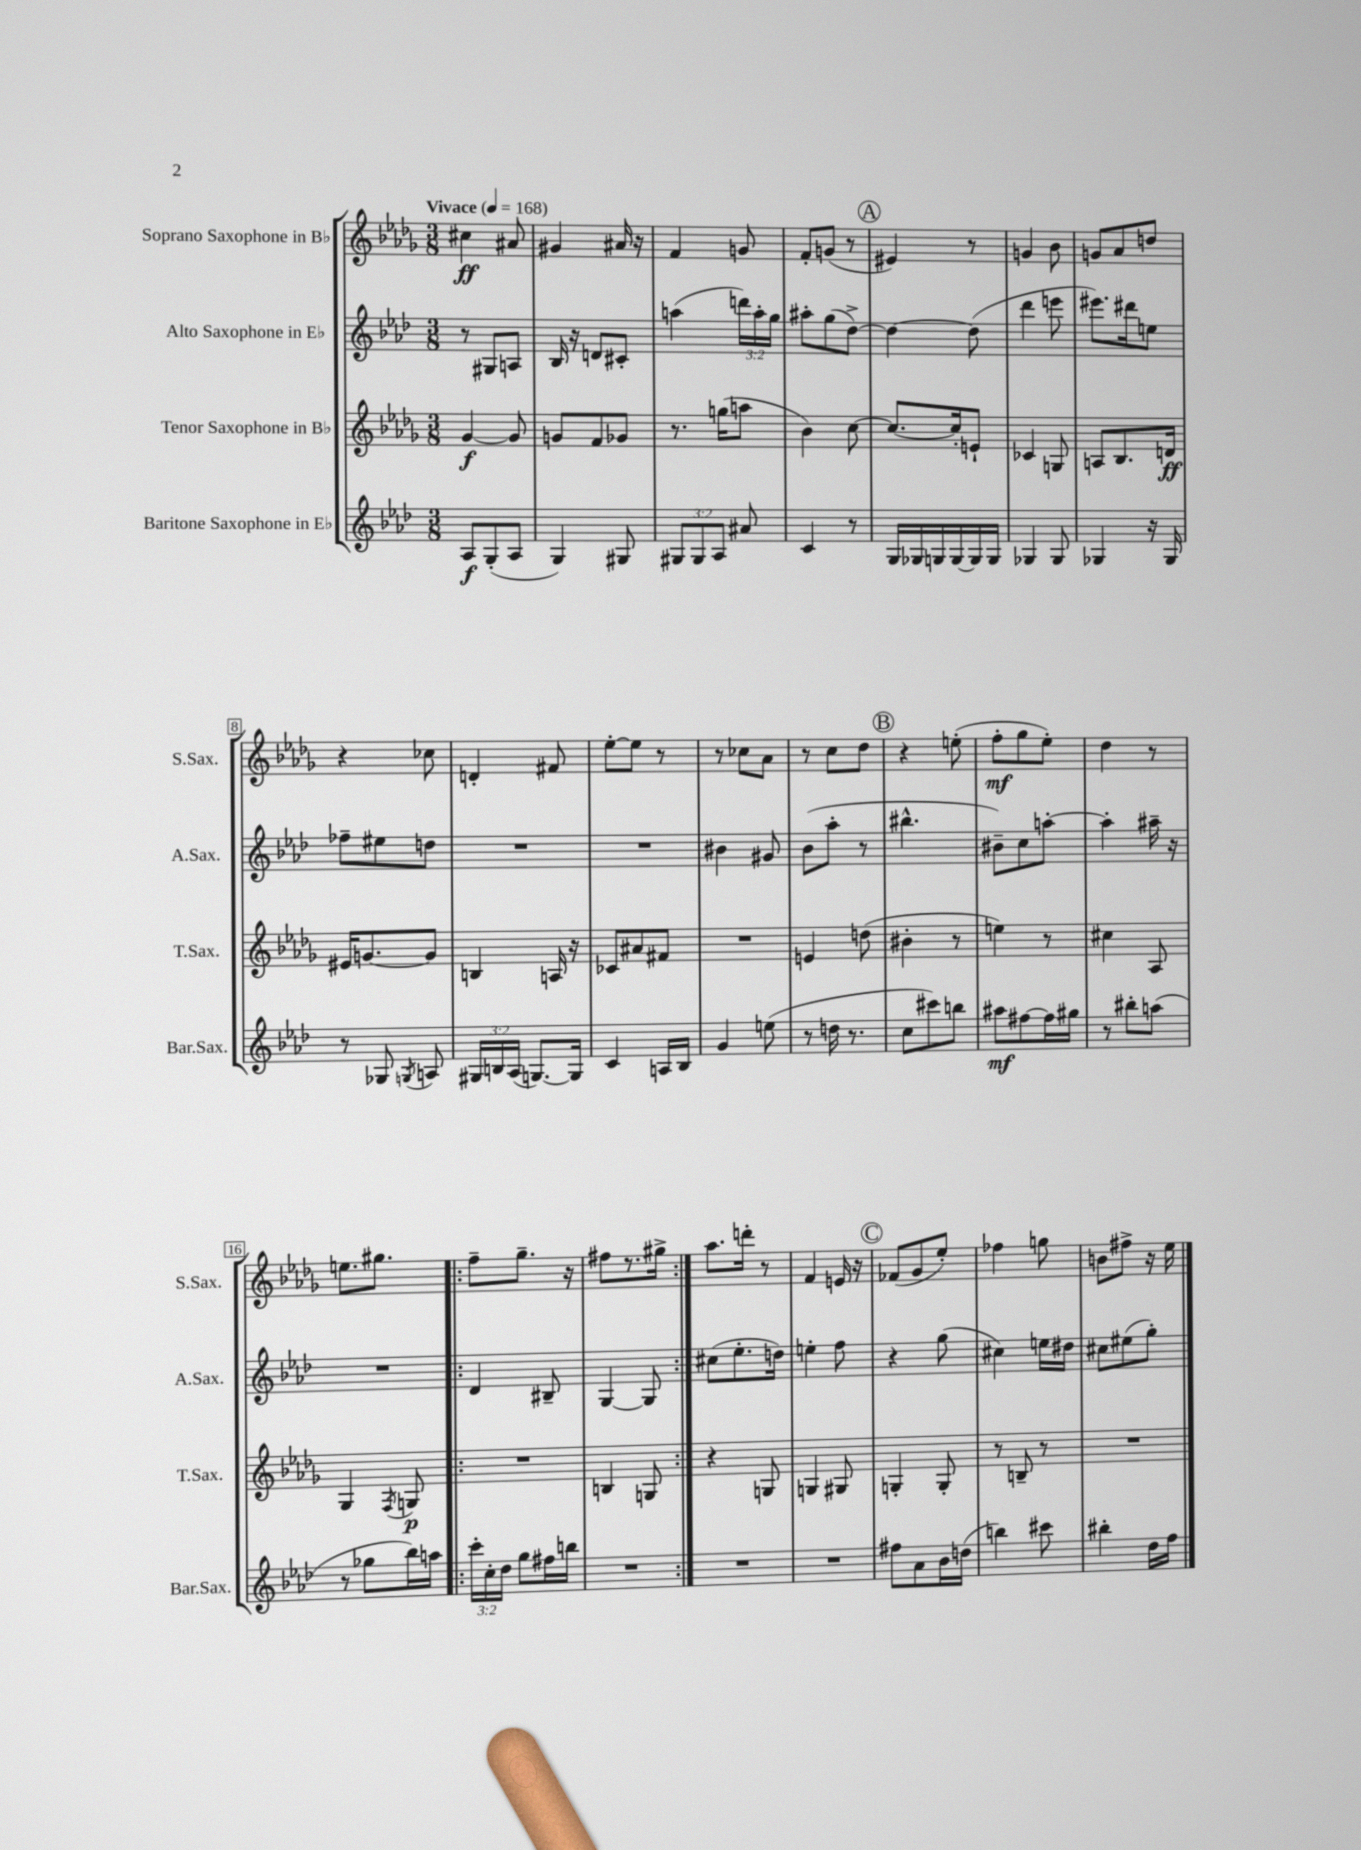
<<
\new StaffGroup <<
\new Staff = "s0" \with { instrumentName = "Soprano Saxophone in Bb" shortInstrumentName = "S.Sax." } {
    \clef treble \key des \major \numericTimeSignature \time 3/8 \tempo "Vivace" 4 = 168
    \autoBeamOff cis''4\ff ais'8 |
    gis'4 ais'16 r16 |
    f'4 g'8 |
    f'8[-. g'8]( r8 |
    \mark \markup { \circle "A" } eis'4) r8 |
    g'4 bes'8 |
    g'8[ aes'8 d''8] |
    r4 ces''8 |
    d'4-. fis'8 |
    ees''8[~-. ees''8] r8 |
    r8 ces''8[ aes'8] |
    r8 c''8[ des''8] |
    \mark \markup { \circle "B" } r4 e''8-.( |
    f''8[-.\mf ges''8 ees''8]-.) |
    des''4 r8 |
    e''8.[ gis''8.] |
    \repeat volta 2 { f''8[-- ges''8.]-- r16 |
    fis''8[ r8. gis''16]-> | }
    aes''8.[ d'''16]-. r8 |
    f'4 e'16 r16 |
    \mark \markup { \circle "C" } fes'8[( ges'8 ees''8]-.) |
    fes''4 g''8 |
    b'8[ fis''8]-> r16 ees''16 \bar "|." |
}
\new Staff = "s1" \with { instrumentName = "Alto Saxophone in Eb" shortInstrumentName = "A.Sax." } {
    \clef treble \key aes \major \numericTimeSignature \time 3/8 \override Staff.TupletNumber.text = #tuplet-number::calc-fraction-text
    \autoBeamOff r8 gis8[ a8] |
    bes16 r16 d'8[ cis'8]-. |
    a''4( \tuplet 3/2 { d'''16[) a''16-. g''16] } |
    ais''8[-. g''8( des''8]~->) |
    \mark \markup { \circle "A" } des''4~ des''8( |
    des'''4 e'''8 |
    eis'''8.[) dis'''16 e''8] |
    fes''8[-- eis''8 d''8] |
    R4. |
    R4. |
    bis'4 gis'8 |
    bes'8[( aes''8]-. r8 |
    \mark \markup { \circle "B" } bis''4.-^ |
    bis'8[--) c''8 a''8]~-. |
    a''4-. ais''16-- r16 |
    R4. |
    \repeat volta 2 { des'4 bis8-- |
    g4~ g8 | }
    cis''8[( ees''8.-. d''16]) |
    e''4-. f''8 |
    \mark \markup { \circle "C" } r4 g''8( |
    cis''4) e''16[ dis''16] |
    cis''8[ eis''8( g''8]-.) \bar "|." |
}
\new Staff = "s2" \with { instrumentName = "Tenor Saxophone in Bb" shortInstrumentName = "T.Sax." } {
    \clef treble \key des \major \numericTimeSignature \time 3/8
    \autoBeamOff ges'4~\f ges'8 |
    g'8[ f'8 ges'8] |
    r8. g''16[( a''8] |
    bes'4) c''8~ |
    \mark \markup { \circle "A" } c''8.[~ c''16-. e'8]-! |
    ces'4 g8 |
    a8[ bes8. d'16]\ff |
    eis'16[ g'8.~ g'8] |
    b4 a16 r16 |
    ces'8[ ais'8 fis'8] |
    R4. |
    e'4 d''8( |
    \mark \markup { \circle "B" } bis'4-. r8 |
    e''4) r8 |
    cis''4 aes8 |
    ges4 \acciaccatura { f8 } g8\p |
    \repeat volta 2 { R4. |
    b4 g8 | }
    r4 g8 |
    g4 gis8 |
    \mark \markup { \circle "C" } g4-. g8-. |
    r8 b8-- r8 |
    R4. \bar "|." |
}
\new Staff = "s3" \with { instrumentName = "Baritone Saxophone in Eb" shortInstrumentName = "Bar.Sax." } {
    \clef treble \key aes \major \numericTimeSignature \time 3/8 \override Staff.TupletNumber.text = #tuplet-number::calc-fraction-text
    \autoBeamOff aes8[\f g8-.( aes8] |
    g4) gis8 |
    \tuplet 3/2 { gis8[ gis8 aes8] } ais'8 |
    c'4 r8 |
    \mark \markup { \circle "A" } g16[ ges16 g16 g16~ g16 g16] |
    ges4 ges8 |
    ges4 r16 ges16 |
    r8 ges8 \acciaccatura { g8 } a8 |
    \tuplet 3/2 { gis16[ b16 aes16]( } g8.[~) g16] |
    c'4 a16[ bes16] |
    g'4 e''8( |
    r8 d''16 r8. |
    \mark \markup { \circle "B" } c''8[ cis'''8) b''8] |
    ais''8[\mf fis''8~ fis''16 gis''16] |
    r8 bis''8[-. a''8]( |
    r8 ges''8[ bes''16) a''16] |
    \repeat volta 2 { \tuplet 3/2 { c'''16[-. c''16-. des''16] } g''8[ fis''16 b''16] |
    R4. | }
    R4. |
    R4. |
    \mark \markup { \circle "C" } fis''8[ aes'8 bes'16 d''16]( |
    b''4) cis'''8 |
    bis''4-. des''16[ f''16] \bar "|." |
}
>>
>>
\layout { \context { \Score \override BarNumber.stencil = #(make-stencil-boxer 0.1 0.3 ly:text-interface::print) } }
